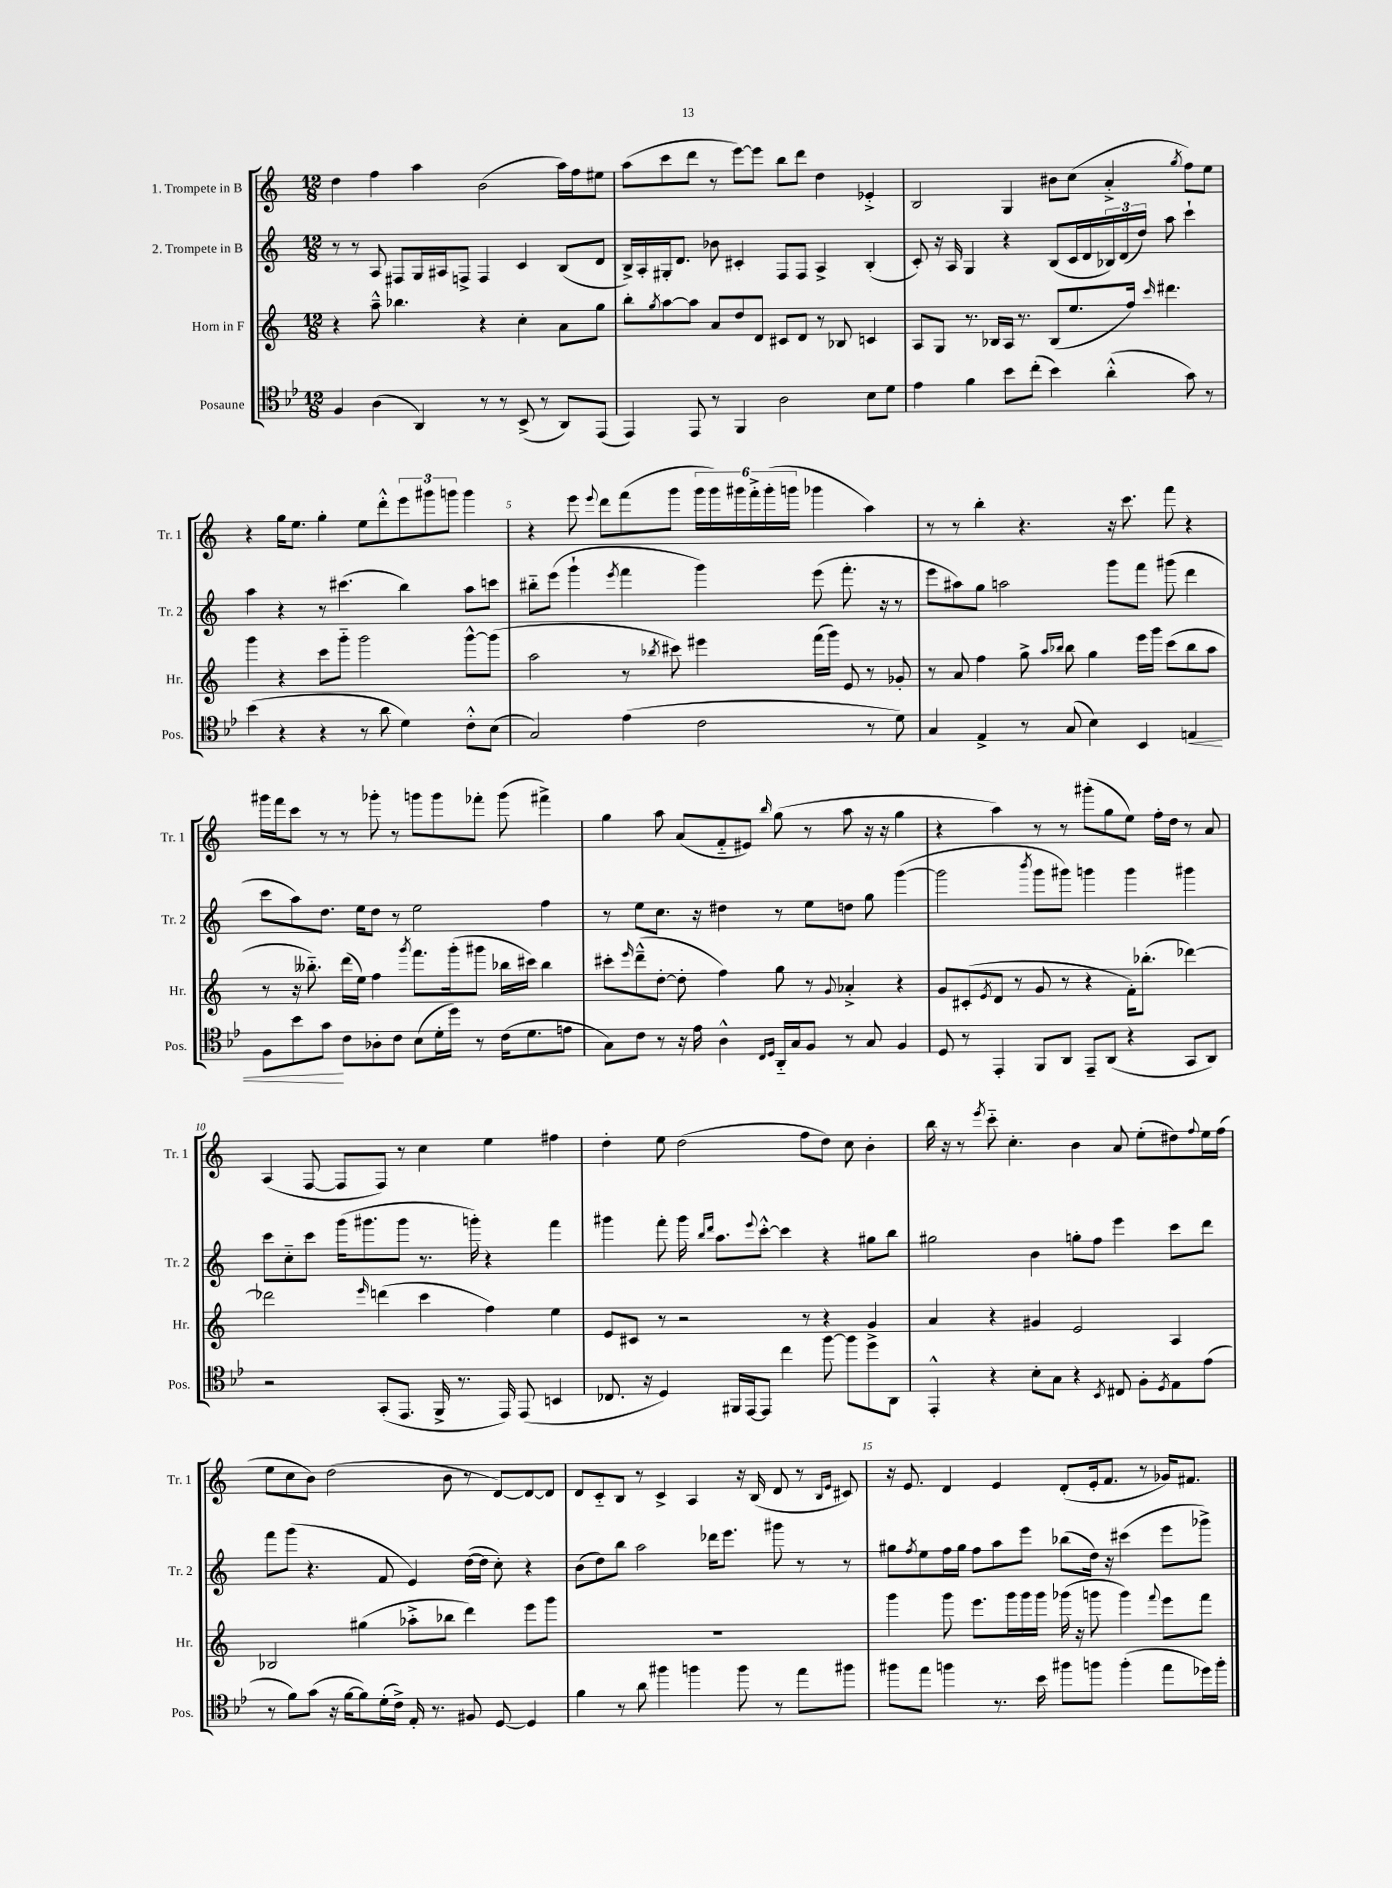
<<
\new StaffGroup <<
\new Staff = "s0" \with { instrumentName = "1. Trompete in B" shortInstrumentName = "Tr. 1" } {
    \clef treble \key c \major \numericTimeSignature \time 12/8
    d''4 f''4 a''4 b'2( a''16) f''16 eis''8 |
    a''8( c'''8 d'''8 r8 e'''8~) e'''8 b''8 d'''8 d''4 ees'4-.-> |
    b2 g4 bis'8 c''8( a'4-.-> \acciaccatura { g''8 } f''8) e''8 |
    r4 g''16 e''8. g''4-. e''8 d'''8-.-^ \tuplet 3/2 { e'''8 gis'''8 g'''8 } g'''4 |
    r4 e'''8 \appoggiatura { e'''8 } d'''8 f'''8( g'''8 \tuplet 6/4 { g'''16 g'''16) gis'''16 f'''16-.-> gis'''16-.( g'''16 } ges'''4 a''4) |
    r8 r8 b''4-. r4. r16 c'''8. f'''8 r4 |
    gis'''16 f'''16 c'''8 r8 r8 ges'''8-. r8 g'''8 g'''8 fes'''8-. g'''8( fis'''4->) |
    g''4 a''8 a'8( f'8-_ eis'8) \grace { b''16 } g''8( r8 a''8 r16 r16 g''4 |
    r4 a''4) r8 r8 gis'''8-.( g''8 e''8) f''16-. d''16 r8 a'8 |
    a4( f8~ f8 f8) r8 c''4 e''4 fis''4 |
    d''4-. e''8 d''2( f''8 d''8) c''8 b'4-. |
    b''16 r16 r8 \acciaccatura { e'''8 } c'''8-_ c''4.-. b'4 a'8 e''8-.( dis''8) \appoggiatura { f''8 } e''16 f''16( |
    e''8 c''8 b'8) d''2( b'8 r8 d'8~) d'8~ d'8 |
    d'8 c'8-_ b8 r8 c'4-> a4 r16 b16( d'8 r8 \grace { b16 e'16 } cis'8) |
    r16 e'8. d'4 e'4 d'8-.( e'16-. f'8. r8 ges'16) fis'8. \bar "|." |
}
\new Staff = "s1" \with { instrumentName = "2. Trompete in B" shortInstrumentName = "Tr. 2" } {
    \clef treble \key c \major \numericTimeSignature \time 12/8
    r8 r8 a8 fis8 g16 ais16 f8-> f4 c'4 b8( d'8 |
    b16->) a16-. gis16-. d'8. bes'8 cis'4-. f8 f8 a4-> b4-.( |
    c'8-.) r16 a16 g4 r4 b8( c'16 d'16 \tuplet 3/2 { bes16) d'16( d''16) } a''8 c'''4-! |
    a''4 r4 r8 cis'''4.( b''4) a''8 c'''8 |
    bis''8-_ e'''8( g'''4-! \acciaccatura { e'''8 } f'''4 g'''4) e'''8( f'''8.-. r16 r8 |
    e'''8 ais''8) g''8 a''2 g'''8 f'''8 gis'''8( d'''4 |
    c'''8 a''8) d''8. e''16 d''8 r8 e''2 f''4 |
    r8 e''8 c''8. r16 dis''4 r8 e''8 d''8 g''8 g'''4~( |
    g'''2 \acciaccatura { b'''8 } g'''8 gis'''8) g'''4 g'''4 gis'''4 |
    c'''8 c''8-_ c'''8 g'''16( gis'''8. gis'''8 r8. g'''16-.) r4 f'''4 |
    gis'''4 f'''8-. gis'''16 \grace { b''16 d'''16 } a''8. \appoggiatura { e'''8 } c'''8~-.-^ c'''4 r4 gis''8 b''8 |
    gis''2 b'4 g''8-. f''8 e'''4 c'''8 d'''8 |
    f'''8 g'''8( r4. f'8 e'4) d''16~( d''16 c''8-.) r4 |
    b'8( d''8) b''8 a''2 des'''16 e'''8. gis'''8 r8 r8 |
    gis''8 \acciaccatura { f''8 } e''8 f''16 gis''16 f''8 a''8 e'''8 bes''8( d''16) r16 cis'''4( e'''8 ges'''8->) \bar "|." |
}
\new Staff = "s2" \with { instrumentName = "Horn in F" shortInstrumentName = "Hr." } {
    \clef treble \key c \major \numericTimeSignature \time 12/8
    r4 a''8---^ bes''4. r4 c''4-. a'8 g''8 |
    b''8-. \acciaccatura { g''8 } a''8~ a''8 a'8 d''8 d'8 cis'8 d'8 r8 bes8 c'4 |
    a8 g8 r8. bes16 a16 r8. bes8( e''8. f''16) \grace { c'''16 } dis'''4. |
    g'''4 r4 c'''8 g'''8-_ g'''2 g'''8~-^ g'''8( |
    a''2 r8 \acciaccatura { bes''8 } cis'''8) eis'''4 f'''16( g'''16) e'8 r8 ges'8-. |
    r8 a'8 f''4 g''8-> \grace { a''16 bes''16 } bes''8 g''4 e'''16 g'''16 c'''8( bes''8 a''8 |
    r8 r16 beses''8.-_) d'''16( e''16) f''4 \acciaccatura { g'''8 } f'''8. g'''16-.( gis'''8 bes''16 cis'''16) bes''4 |
    cis'''8-. \grace { e'''16 } d'''8---^( d''8~-. d''8-. f''4) g''8 r8 \appoggiatura { g'8 } aes'4-.-> r4 |
    g'8 cis'8-.( \acciaccatura { e'8 } d'8 r8 g'8 r8 r4 f'16-.) bes''8.-.( des'''4~) |
    des'''2 \grace { e'''16 } d'''4( c'''4 f''4) e''4 |
    e'8 cis'8 r8 r2 r8 r4 g'4 |
    a'4 r4 gis'4 e'2 a4 |
    bes2 gis''4( aes''8-.-> bes''8 d'''4) e'''8 g'''8 |
    R1. |
    g'''4 g'''8 e'''8. g'''16 g'''16 g'''16 ges'''16( r16 g'''8 g'''4) \appoggiatura { f'''8 } e'''8 f'''8 \bar "|." |
}
\new Staff = "s3" \with { instrumentName = "Posaune" shortInstrumentName = "Pos." } {
    \clef tenor \key bes \major \numericTimeSignature \time 12/8
    f4 a4( a,4) r8 r8 bes,8->( r8 a,8) ees,8( |
    ees,4) ees,8 r8 f,4 a2 bes8 d'8 |
    ees'4 f'4 bes'8 c''8-.( bes'4) a'4-.-^( g'8) r8 |
    bes'4( r4 r4 r8 a'8 d'4) c'8-.-^ bes8( |
    g2) ees'4( c'2 r8 d'8) |
    g4 ees4-> r8 g8( bes4) bes,4 e4\< |
    f8 bes'8 g'8\! c'8 aes8-. c'8 bes8( d'16-. d''16) r8 c'16( d'8. e'8 |
    g8) c'8 r8 r16 ees'16 a4-^ \grace { c16 d16 } a,16-_ g16 f8 r8 g8 f4 |
    d8 r8 ees,4-. f,8 a,8 ees,8-- a,8( r4 g,8 a,8) |
    r2 g,8-.( ees,8. f,16-> r8. ees,16) ees,8( b,4 |
    ces8. r16 d4) fis,16 ees,16~ ees,8 c''4 f''8~ f''8 d''8-> a,8 |
    ees,4-.-^ r4 bes8-. g8 r4 \acciaccatura { bes,8 } cis8 f8-. \acciaccatura { d8 } ees8 ees'8( |
    r8 f'8) g'8( r16 f'16~ f'8) d'16-.( c'16->) ees16-. r8. fis8 d8~ d4 |
    f'4 r8 a'8 fis''4 f''4 f''8 r8 ees''8 fis''8 |
    fis''8 ees''8 f''4 r8. bes'16 fis''8 f''8 f''4-.( ees''8 des''16) f''16-. \bar "|." |
}
>>
>>
\layout { \context { \Score \override BarNumber.break-visibility = ##(#f #t #t) barNumberVisibility = #(every-nth-bar-number-visible 5) } }
